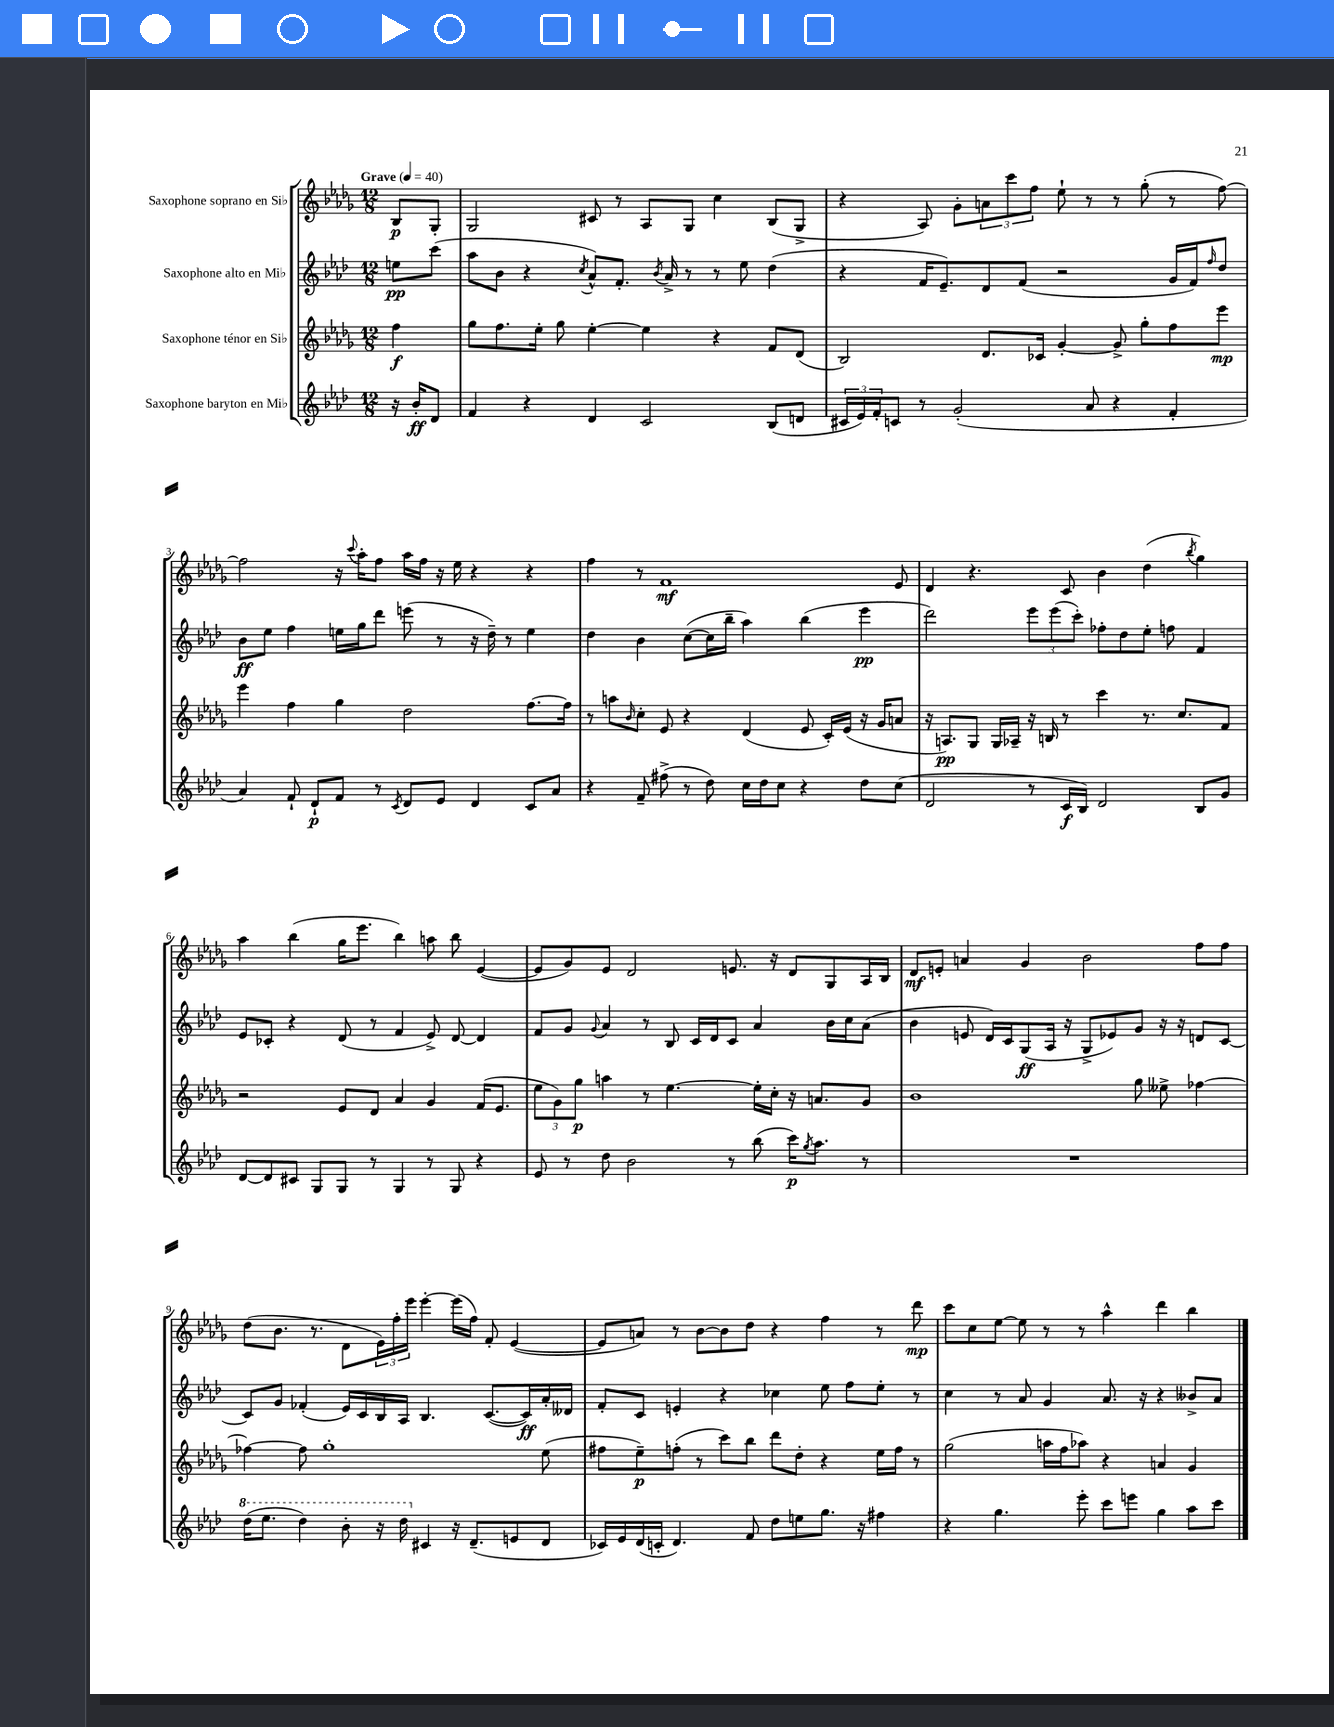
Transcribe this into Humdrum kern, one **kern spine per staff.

**kern	**dynam	**kern	**dynam	**kern	**dynam	**kern	**dynam
*part4	*part4	*part3	*part3	*part2	*part2	*part1	*part1
*staff4	*staff4	*staff3	*staff3	*staff2	*staff2	*staff1	*staff1
*I"Saxophone baryton en Mi♭	*	*I"Saxophone ténor en Si♭	*	*I"Saxophone alto en Mi♭	*	*I"Saxophone soprano en Si♭	*
*clefG2	*	*clefG2	*	*clefG2	*	*clefG2	*
*k[b-e-a-d-]	*	*k[b-e-a-d-g-]	*	*k[b-e-a-d-]	*	*k[b-e-a-d-g-]	*
*M12/8	*	*M12/8	*	*M12/8	*	*M12/8	*
*MM40	*	*MM40	*	*MM40	*	*MM40	*
=	=	=	=	=	=	=	=
!	!	!	!	!	!	!LO:TX:a:B:t=Grave	!
16r	.	4ff\	f	8een\L	pp	8B-/L	p
16b-'/KL	ff	.	.	.	.	.	.
8d-/J	.	.	.	(8ccc\J	.	8G-'/J	.
=1	=1	=1	=1	=1	=1	=1	=1
4f/	.	8gg-\L	.	8aa-\L	.	2G-/	.
.	.	8.ff\	.	8b-\J	.	.	.
4r	.	.	.	4r	.	.	.
.	.	16ee-'\Jk	.	.	.	.	.
.	.	8gg-\	.	.	.	.	.
.	.	.	.	8qcc/	.	.	.
4d-/	.	[4ee-'\	.	8a-^^/L)	.	8c#X/	.
.	.	.	.	8.f'/J	.	8r	.
2c/	.	4ee-\]	.	.	.	8A-/L	.
.	.	.	.	8qb-/	.	.	.
.	.	.	.	16a-^/	.	.	.
.	.	.	.	8r	.	8G-/J	.
.	.	4r	.	8r	.	4cc\	.
.	.	.	.	8ee-\	.	.	.
(8B-/L	.	8f/L	.	(4dd-\	.	(8B-/L	.
8dn/J	.	(8d-/J	.	.	.	8G-^/J	.
=2	=2	=2	=2	=2	=2	=2	=2
24c#X/LL	.	2B-/)	.	4r	.	4r	.
24e-/)	.	.	.	.	.	.	.
24f'/J	.	.	.	.	.	.	.
8cn/J	.	.	.	.	.	.	.
8r	.	.	.	16f/KL	.	8A-/)	.
.	.	.	.	8.e-~/)	.	.	.
(2g'/	.	.	.	.	.	8g-'\L	.
.	.	8.d-/L	.	8d-/	.	12an\	.
.	.	.	.	.	.	12ccc\	.
.	.	.	.	(8f/J	.	.	.
.	.	.	.	.	.	12ff\J	.
.	.	16c-X/Jk	.	.	.	.	.
.	.	[4g-'/	.	2r	.	8ee-`\	.
8a-/	.	.	.	.	.	8r	.
4r	.	8g-^/]	.	.	.	8r	.
.	.	8gg-'\L	.	.	.	(8gg-'\	.
4f'/	.	8ff\	.	16g/LL	.	8r	.
.	.	.	.	16f/J)	.	.	.
.	.	.	.	16qqff/	.	.	.
.	.	8eee-\J	mp	8dd-/J	.	[8ff\)	.
!!LO:LB:g=z
=3	=3	=3	=3	=3	=3	=3	=3
4a-/)	.	4eee-\	.	8b-\L	ff	2ff\]	.
.	.	.	.	8ee-\J	.	.	.
8f`/	.	4ff\	.	4ff\	.	.	.
8d-`/L	p	.	.	.	.	.	.
8f/J	.	4gg-\	.	16een\LL	.	16r	.
.	.	.	.	.	.	8qqccc/	.
.	.	.	.	16gg\J	.	16aa-'\KL	.
8r	.	.	.	8ddd-\J	.	8ff\J	.
8qc/	.	.	.	.	.	.	.
8d-/L	.	2dd-\	.	(8eeen\	.	16aa-\LL	.
.	.	.	.	.	.	16ff\JJ	.
8e-/J	.	.	.	8r	.	16r	.
.	.	.	.	.	.	16ee-\	.
4d-/	.	.	.	16r	.	4r	.
.	.	.	.	16dd-~\)	.	.	.
.	.	.	.	8r	.	.	.
8c/L	.	[8.ff\L	.	4ee\	.	4r	.
8a-/J	.	.	.	.	.	.	.
.	.	16ff\Jk]	.	.	.	.	.
=4	=4	=4	=4	=4	=4	=4	=4
4r	.	8r	.	4dd-\	.	4ff\	.
.	.	8aan\L	.	.	.	.	.
.	.	16qqb-/	.	.	.	.	.
8f~/	.	8cc'\J	.	4b-\	.	8r	.
(8ff#X^\	.	8e-/	.	.	.	1f	mf
8r	.	4r	.	([8cc\L	.	.	.
8dd-\)	.	.	.	16cc\L]	.	.	.
.	.	.	.	16bb-~\JJ	.	.	.
16cc\LL	.	(4d-/	.	4aa-\)	.	.	.
16dd-\J	.	.	.	.	.	.	.
8cc\J	.	.	.	.	.	.	.
4r	.	8e-/	.	(4bb-\	.	.	.
.	.	16c'/LL)	.	.	.	.	.
.	.	(16e-/JJ	.	.	.	.	.
8dd-\L	.	16r	.	4eee-\	pp	.	.
.	.	16g-/KL	.	.	.	.	.
(8cc\J	.	8an/J	.	.	.	8e-/	.
=5	=5	=5	=5	=5	=5	=5	=5
2d-/	.	16r	.	2ddd-\)	.	4d-/	.
.	.	8.An/L)	pp	.	.	.	.
.	.	8G-/J	.	.	.	4.r	.
.	.	16G-/LL	.	.	.	.	.
.	.	16A-X~/JJ	.	.	.	.	.
8r	.	16r	.	12eee-\L	.	.	.
.	.	16Bn/	.	.	.	.	.
.	.	.	.	(12eee-\	.	.	.
16c/LL	f	8r	.	.	.	8c/	.
.	.	.	.	12ccc'\J)	.	.	.
16B-/JJ)	.	.	.	.	.	.	.
2d-/	.	4ccc\	.	8ff-X'\L	.	4b-\	.
.	.	.	.	8dd-\	.	.	.
.	.	8.r	.	8ee-'\J	.	(4dd-\	.
.	.	.	.	8ffn\	.	.	.
.	.	8.cc/L	.	.	.	.	.
.	.	.	.	.	.	8qbb-/	.
8B-/L	.	.	.	4f/	.	4gg-\)	.
8g/J	.	8f/J	.	.	.	.	.
!!LO:LB:g=z
=6	=6	=6	=6	=6	=6	=6	=6
[8d-/L	.	2r	.	8e-/L	.	4aa-\	.
8d-/]	.	.	.	8c-X'/J	.	.	.
8c#X/J	.	.	.	4r	.	(4bb-\	.
8G/L	.	.	.	.	.	.	.
8G/J	.	8e-/L	.	(8d-/	.	16gg-\KL	.
.	.	.	.	.	.	8.eee-\J	.
8r	.	8d-/J	.	8r	.	.	.
4G/	.	4a-/	.	4f/	.	4bb-\)	.
8r	.	4g-/	.	8e-^/)	.	8aan\	.
8G/	.	.	.	[8d-/	.	8bb-\	.
4r	.	(16f/KL	.	4d-/]	.	([4e-/	.
.	.	8.e-/J	.	.	.	.	.
=7	=7	=7	=7	=7	=7	=7	=7
8e-/	.	12ee-\L	.	8f/L	.	8e-/L]	.
.	.	12g-\)	.	.	.	.	.
8r	.	.	.	8g/J	.	8g-/)	.
.	.	12gg-\J	p	.	.	.	.
.	.	.	.	8qqg/	.	.	.
8dd-\	.	4aan\	.	4a-/	.	8e-/J	.
2b-\	.	.	.	.	.	2d-/	.
.	.	8r	.	8r	.	.	.
.	.	[4.ee-\	.	8B-/	.	.	.
.	.	.	.	16c/LL	.	.	.
.	.	.	.	16d-/J	.	.	.
8r	.	.	.	8c/J	.	8.en/	.
(8bb-\	.	16ee-'\LL]	.	4a-/	.	.	.
.	.	16cc'\JJ	.	.	.	16r	.
16ccc\KL)	p	16r	.	.	.	8d-/L	.
8qgg/	.	.	.	.	.	.	.
8.aa-\J	.	8.an/L	.	.	.	.	.
.	.	.	.	16b-\LL	.	8G-/	.
.	.	.	.	16cc\J	.	.	.
8r	.	8g-/J	.	(8a-\J	.	16A-/L	.
.	.	.	.	.	.	16B-/JJ	.
=8	=8	=8	=8	=8	=8	=8	=8
1.r	.	1b-	.	4b-\	.	8d-/L	mf
.	.	.	.	.	.	8en'/J	.
.	.	.	.	8en/	.	4an/	.
.	.	.	.	16d-/LL)	.	.	.
.	.	.	.	16c/J	.	.	.
.	.	.	.	(8G/	ff	4g-/	.
.	.	.	.	16A-/Jk	.	.	.
.	.	.	.	16r	.	.	.
.	.	.	.	8G^/L	.	2b-\	.
.	.	.	.	8e-X/)	.	.	.
.	.	8gg-\	.	8g/J	.	.	.
.	.	8ee--X^\	.	16r	.	.	.
.	.	.	.	16r	.	.	.
.	.	[4ff-X\	.	8dn/L	.	8ff\L	.
.	.	.	.	[8c/J	.	8ff\J	.
!!LO:LB:g=z
=9	=9	=9	=9	=9	=9	=9	=9
*8va	*	*	*	*	*	*	*
(16ddd-\KL	.	4ff-X\_	.	8c/L]	.	(8dd-\L	.
8.eee-\J	.	.	.	.	.	.	.
.	.	.	.	8g/J	.	8.b-\J	.
4ddd-\)	.	8ff-\]	.	(4f-X'/	.	.	.
.	.	.	.	.	.	8.r	.
.	.	1gg-'	.	.	.	.	.
8bb-'\	.	.	.	16e-/LL)	.	8d-\L	.
.	.	.	.	16c/	.	.	.
16r	.	.	.	16B-/	.	24e-\L)	.
.	.	.	.	.	.	24ff'\	.
16ddd-\	.	.	.	16A-/JJ	.	.	.
.	.	.	.	.	.	24eee-\JJ	.
*X8va	*	*	*	*	*	*	*
4c#X/	.	.	.	4.B-/	.	[4eee-'\	.
16r	.	.	.	.	.	(16eee-\LL]	.
(8.d-~/L	.	.	.	.	.	16ff\JJ)	.
.	.	.	.	([8.c/L	.	8f'/	.
8en/	.	.	.	.	.	([4e-/	.
.	.	.	.	16c/L])	ff	.	.
8d-/J	.	(8ee-\	.	16a-'/	.	.	.
.	.	.	.	16d--X/JJ	.	.	.
=10	=10	=10	=10	=10	=10	=10	=10
16c-X/LL)	.	8ff#X\L	.	8f'/L	.	8e-/L]	.
16e-/	.	.	.	.	.	.	.
(16d-/	.	8ee-~\)	p	8c/J	.	8an/J)	.
16cn'/JJ	.	.	.	.	.	.	.
4.d-/)	.	(8ffn'\J	.	4en'/	.	8r	.
.	.	8r	.	.	.	[8b-\L	.
.	.	8ccc\L)	.	4r	.	8b-\]	.
8f/	.	8bb-\J	.	.	.	8dd-\J	.
8dd-\L	.	8ddd-\L	.	4cc-X\	.	4r	.
8een\	.	8dd-'\J	.	.	.	.	.
8.gg\J	.	4r	.	8ee-\	.	4ff\	.
.	.	.	.	8ff\L	.	.	.
16r	.	.	.	.	.	.	.
4ff#X\	.	16ee-\LL	.	8ee-'\J	.	8r	.
.	.	16ff\JJ	.	.	.	.	.
.	.	8r	.	8r	.	8ddd-\	mp
=11	=11	=11	=11	=11	=11	=11	=11
4r	.	(2gg-\	.	4cc\	.	8ccc\L	.
.	.	.	.	.	.	8cc\	.
4.gg\	.	.	.	8r	.	[8ee-\J	.
.	.	.	.	8a-/	.	8ee-\]	.
.	.	16aan\LL	.	4g/	.	8r	.
.	.	16ff\J	.	.	.	.	.
8eee-'\	.	8aa-X\J)	.	.	.	8r	.
8ccc\L	.	4r	.	8.a-/	.	4aa-^^\	.
8eeen\J	.	.	.	.	.	.	.
.	.	.	.	16r	.	.	.
4gg\	.	4an/	.	4r	.	4ddd-\	.
8aa-\L	.	4g-/	.	8b--X^/L	.	4bb-\	.
8ccc\J	.	.	.	8a-/J	.	.	.
==	==	==	==	==	==	==	==
*-	*-	*-	*-	*-	*-	*-	*-
